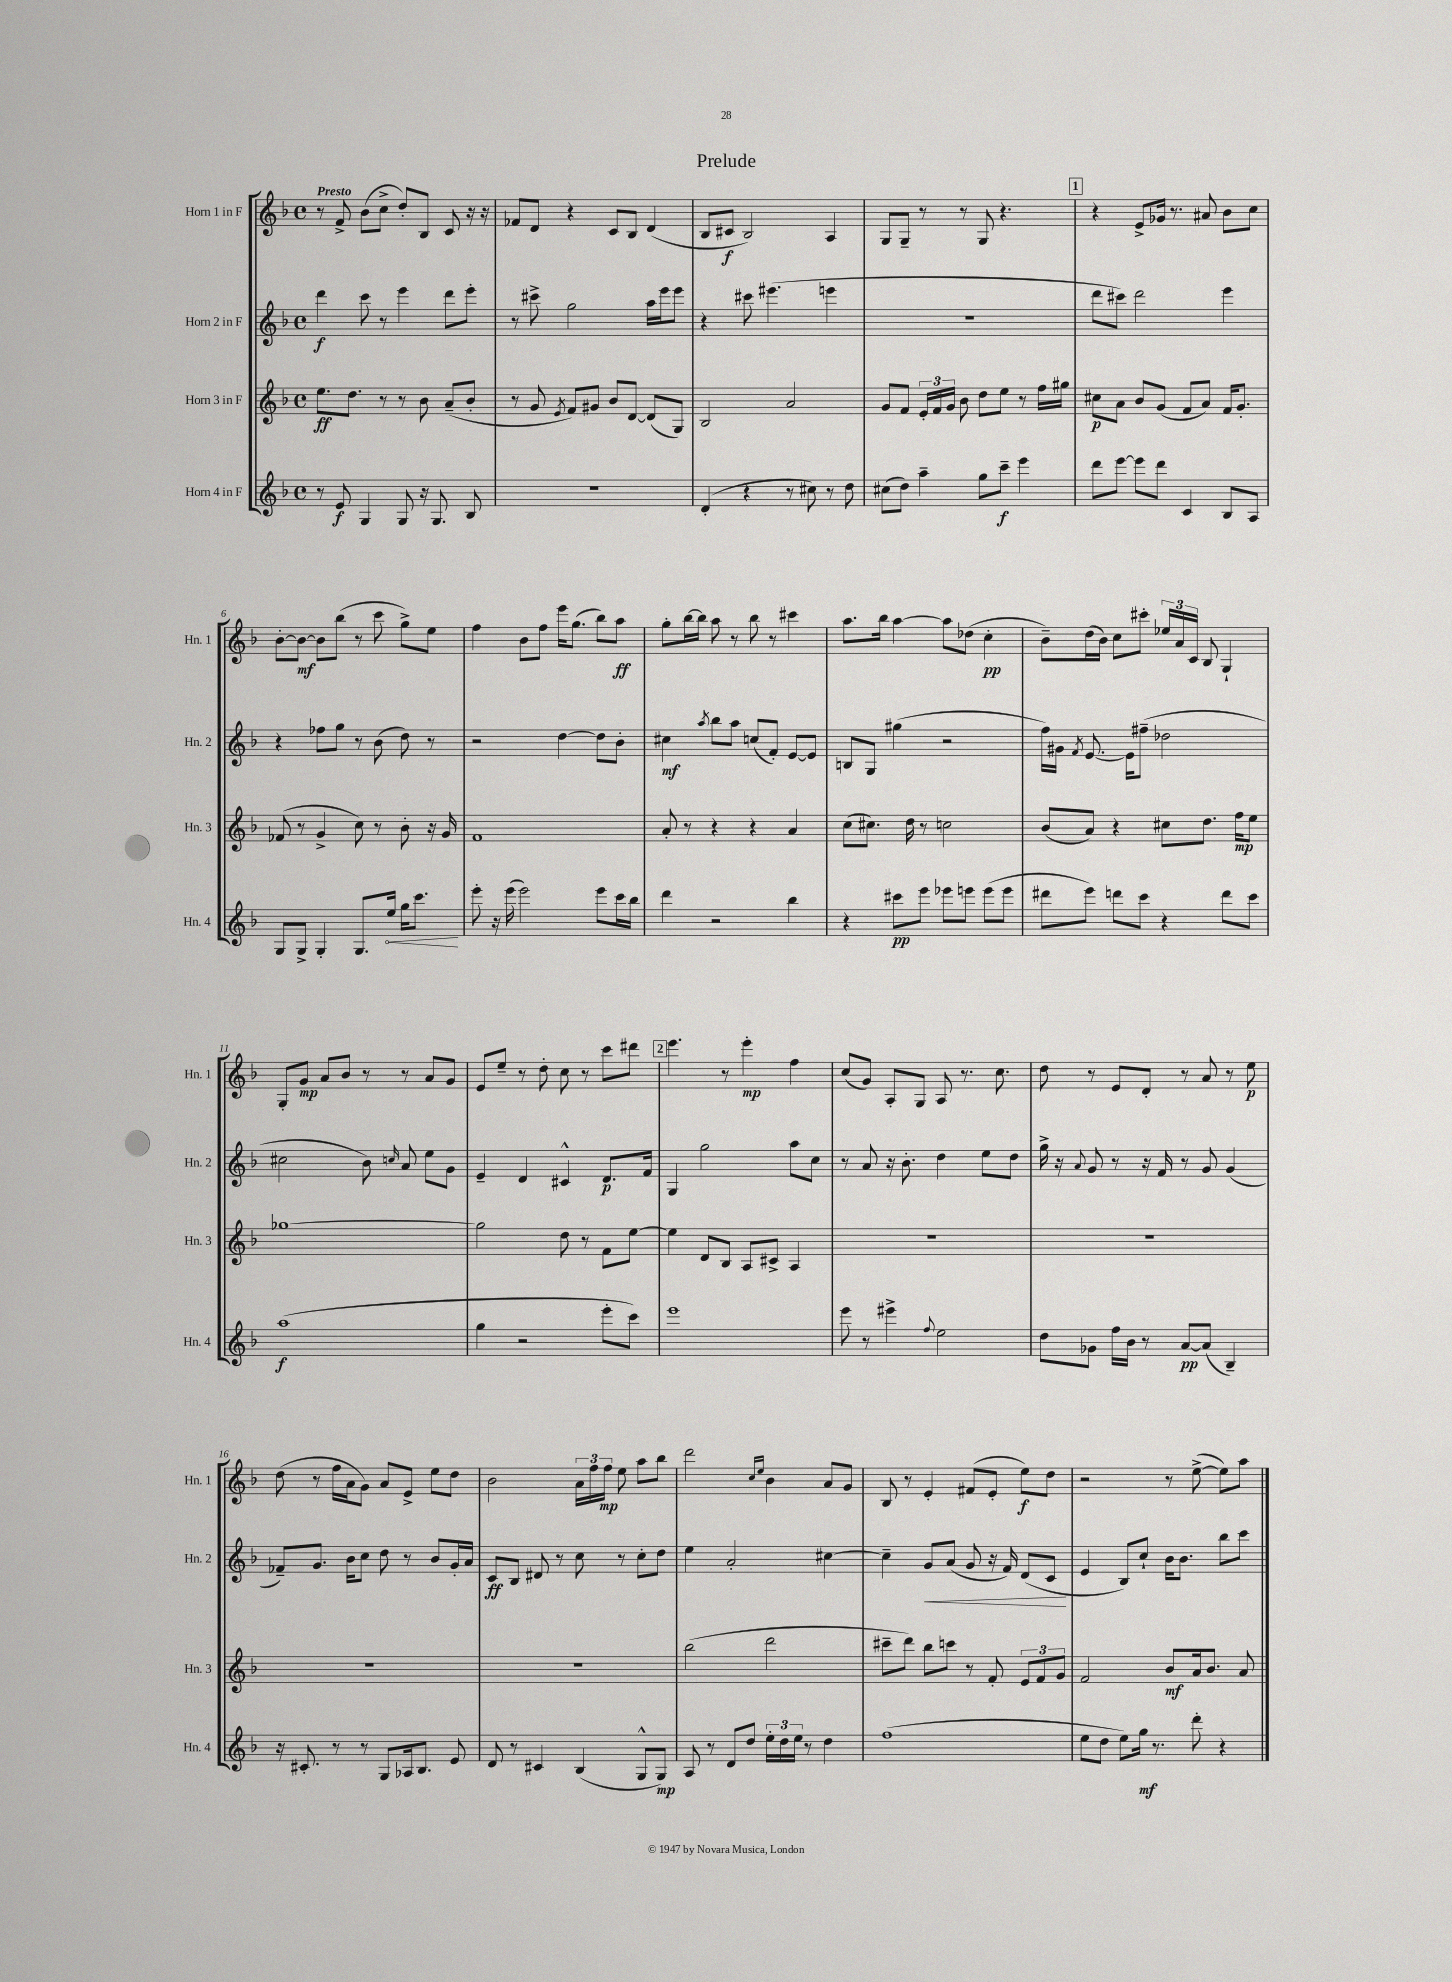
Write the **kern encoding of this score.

**kern	**kern	**kern	**kern
*staff4	*staff3	*staff2	*staff1
*clefG2	*clefG2	*clefG2	*clefG2
*k[b-]	*k[b-]	*k[b-]	*k[b-]
*M4/4	*M4/4	*M4/4	*M4/4
*met(c)	*met(c)	*met(c)	*met(c)
8r	8.ee	4ddd	8r
8e	.	.	8f^
.	8.dd	.	.
4G	.	8ccc	(8b-
.	8r	8r	8cc^
8G	8r	4eee	8dd')
16r	8b-	.	8B-
8.G	.	.	.
.	(8a~	8ddd	8c
8B-	8b-'	8eee'	16r
.	.	.	16r
=	=	=	=
1r	8r	8r	8f-
.	8g	8ccc#^	8d
.	8qe	.	.
.	8f)	2gg	4r
.	8g#	.	.
.	8b-	.	8c
.	[8d	.	8B-
.	(8d]	16aa	(4d
.	.	16eee	.
.	8G)	8eee	.
=	=	=	=
(4d'	2B-	4r	8B-
.	.	.	8c#
4r	.	8ccc#	2B-)
.	.	(4.eee#	.
8r	2a	.	.
8cc#)	.	.	.
8r	.	4eee	4A
8dd	.	.	.
=	=	=	=
(8cc#	8g	1r	8G
8dd)	8f	.	8G~
4aa~	24e'	.	8r
.	24f	.	.
.	24g	.	.
.	8b-	.	8r
8gg	8dd	.	8G
8ccc~	8ee	.	4.r
4eee	8r	.	.
.	16ff	.	.
.	16gg#	.	.
=	=	=	=
8ddd	8cc#	8ddd	4r
[8eee	8a	8ccc#)	.
8eee]	8b-	2ddd	8e^
8ddd	(8g	.	16g-
.	.	.	8.r
4c	8f	.	.
.	8a)	.	8a#
8B-	16f	4eee	8b-
.	8.g'	.	.
8A	.	.	8cc
=	=	=	=
8G	(8f-	4r	[8b-'
8G^	8r	.	8b-_
4G'	4g^	8ff-	8b-]
.	.	8gg	(8bb-
8.G	8cc)	8r	8r
.	8r	(8b-	8ccc
16ee	.	.	.
16gg	8b-'	8dd)	8gg^)
8.ccc	.	.	.
.	16r	8r	8ee
.	16g	.	.
=	=	=	=
8eee'	1f	2r	4ff
16r	.	.	.
(16eee	.	.	.
2eee)	.	.	8b-
.	.	.	8ff
.	.	[4dd	16eee
.	.	.	(8.gg
8eee	.	8dd]	8bb-)
16ccc	.	8b-'	8aa
16bb-	.	.	.
=	=	=	=
4ddd	8a'	4cc#	8gg'
.	8r	.	[16bb-
.	.	.	16bb-]
.	.	8qaa	.
2r	4r	8bb-	8aa
.	.	8aa	8r
.	4r	(8cc	8bb-
.	.	8f')	8r
4bb-	4a	[8e	4ccc#
.	.	8e]	.
=	=	=	=
4r	(8cc	8B	8.aa
.	8.cc#)	8G	.
.	.	.	16bb-
8ccc#	.	(4gg#	[4aa
.	16dd	.	.
8eee	8r	.	.
8eee-	2cc	2r	8aa]
8eee	.	.	(8dd-
(8eee	.	.	4cc'
8eee	.	.	.
=	=	=	=
8ddd#	(8b-	16ff)	8b-~)
.	.	16g#	.
.	.	8qf	.
8eee)	8a)	[8.e	(16dd
.	.	.	16b-)
8ddd	4r	.	8cc
.	.	16e]	.
8ccc	.	(8ff#~	8ccc#'
4r	8cc#	2dd-	24ee-
.	.	.	24a
.	.	.	24c
.	8.dd	.	8B-
8ddd	.	.	4G`
.	16ff	.	.
8ccc	8ee	.	.
=	=	=	=
(1aa	[1gg-	2cc#	8G'
.	.	.	8g
.	.	.	8a
.	.	.	8b-
.	.	8b-)	8r
.	.	16qqcc	.
.	.	8a	8r
.	.	8ee	8a
.	.	8g	8g
=	=	=	=
4gg	2gg-]	4e~	8e
.	.	.	8ee~
2r	.	4d	8r
.	.	.	8dd'
.	8dd	4c#^^	8cc
.	8r	.	8r
8eee'	8f	8.d	8ccc
8ccc)	[8ee	.	8ddd#
.	.	16f	.
=	=	=	=
1eee	4ee]	4G	4.eee
.	8d	2gg	.
.	8B-	.	8r
.	8A	.	4eee'
.	8c#^	.	.
.	4A	8aa	4ff
.	.	8cc	.
=	=	=	=
8eee	1r	8r	(8cc
8r	.	8a	8g)
4eee#^	.	16r	8A'
.	.	8.b-'	.
.	.	.	8G
8qqff	.	.	.
2ee	.	4dd	8A
.	.	.	8.r
.	.	8ee	.
.	.	.	8.cc
.	.	8dd	.
=	=	=	=
8dd	1r	16gg^	8dd
.	.	16r	.
.	.	8qqa	.
8g-	.	8g	8r
16ff	.	8r	8e
16b-	.	.	.
8r	.	16r	8d'
.	.	16f	.
[8a	.	8r	8r
(8a]	.	8g	8a
4B-~)	.	(4g	8r
.	.	.	8ee
=	=	=	=
16r	1r	8f-~)	(8dd
8.c#'	.	.	.
.	.	8.g	8r
8r	.	.	16ff
.	.	16b-	16a
8r	.	8cc	8g)
8G	.	8dd	8a
16A-	.	8r	8e^
8.B-	.	.	.
.	.	8b-	8ee
8e	.	16g'	8dd
.	.	16a	.
=	=	=	=
8d	1r	8c	2b-
8r	.	8B-	.
4c#	.	8d#	.
.	.	8r	.
(4B-	.	8cc	24a
.	.	.	24ff
.	.	.	24ff
.	.	8r	8ee
8G^^	.	8cc'	8aa
8G)	.	8dd	8bb-
=	=	=	=
8A	(2bb-	4ee	2ddd
8r	.	.	.
8d	.	2a'	.
8dd	.	.	.
.	.	.	16qqcc
.	.	.	16qqee
24ee'	2ddd	.	4b-
24dd	.	.	.
24ee	.	.	.
8r	.	.	.
4dd	.	[4cc#	8a
.	.	.	8g
=	=	=	=
(1ff	8ccc#~	4cc#~]	8B-
.	8ddd)	.	8r
.	8bb-	8g	4e'
.	8ccc	(8a	.
.	8r	8g	(8f#
.	8f'	16r	8e'
.	.	16f)	.
.	12e	(8d	8ee)
.	12f	.	.
.	.	8c	8dd
.	12g	.	.
=	=	=	=
8ee	2f	4e	2r
8dd	.	.	.
8ee)	.	8B-)	.
16gg	.	8cc`	.
8.r	.	.	.
.	8b-	16b-	8r
.	.	8.b-	.
8ddd'	16a	.	([8ee^
.	8.b-	.	.
4r	.	8bb-	8ee])
.	8a	8ccc	8aa
==	==	==	==
*-	*-	*-	*-
